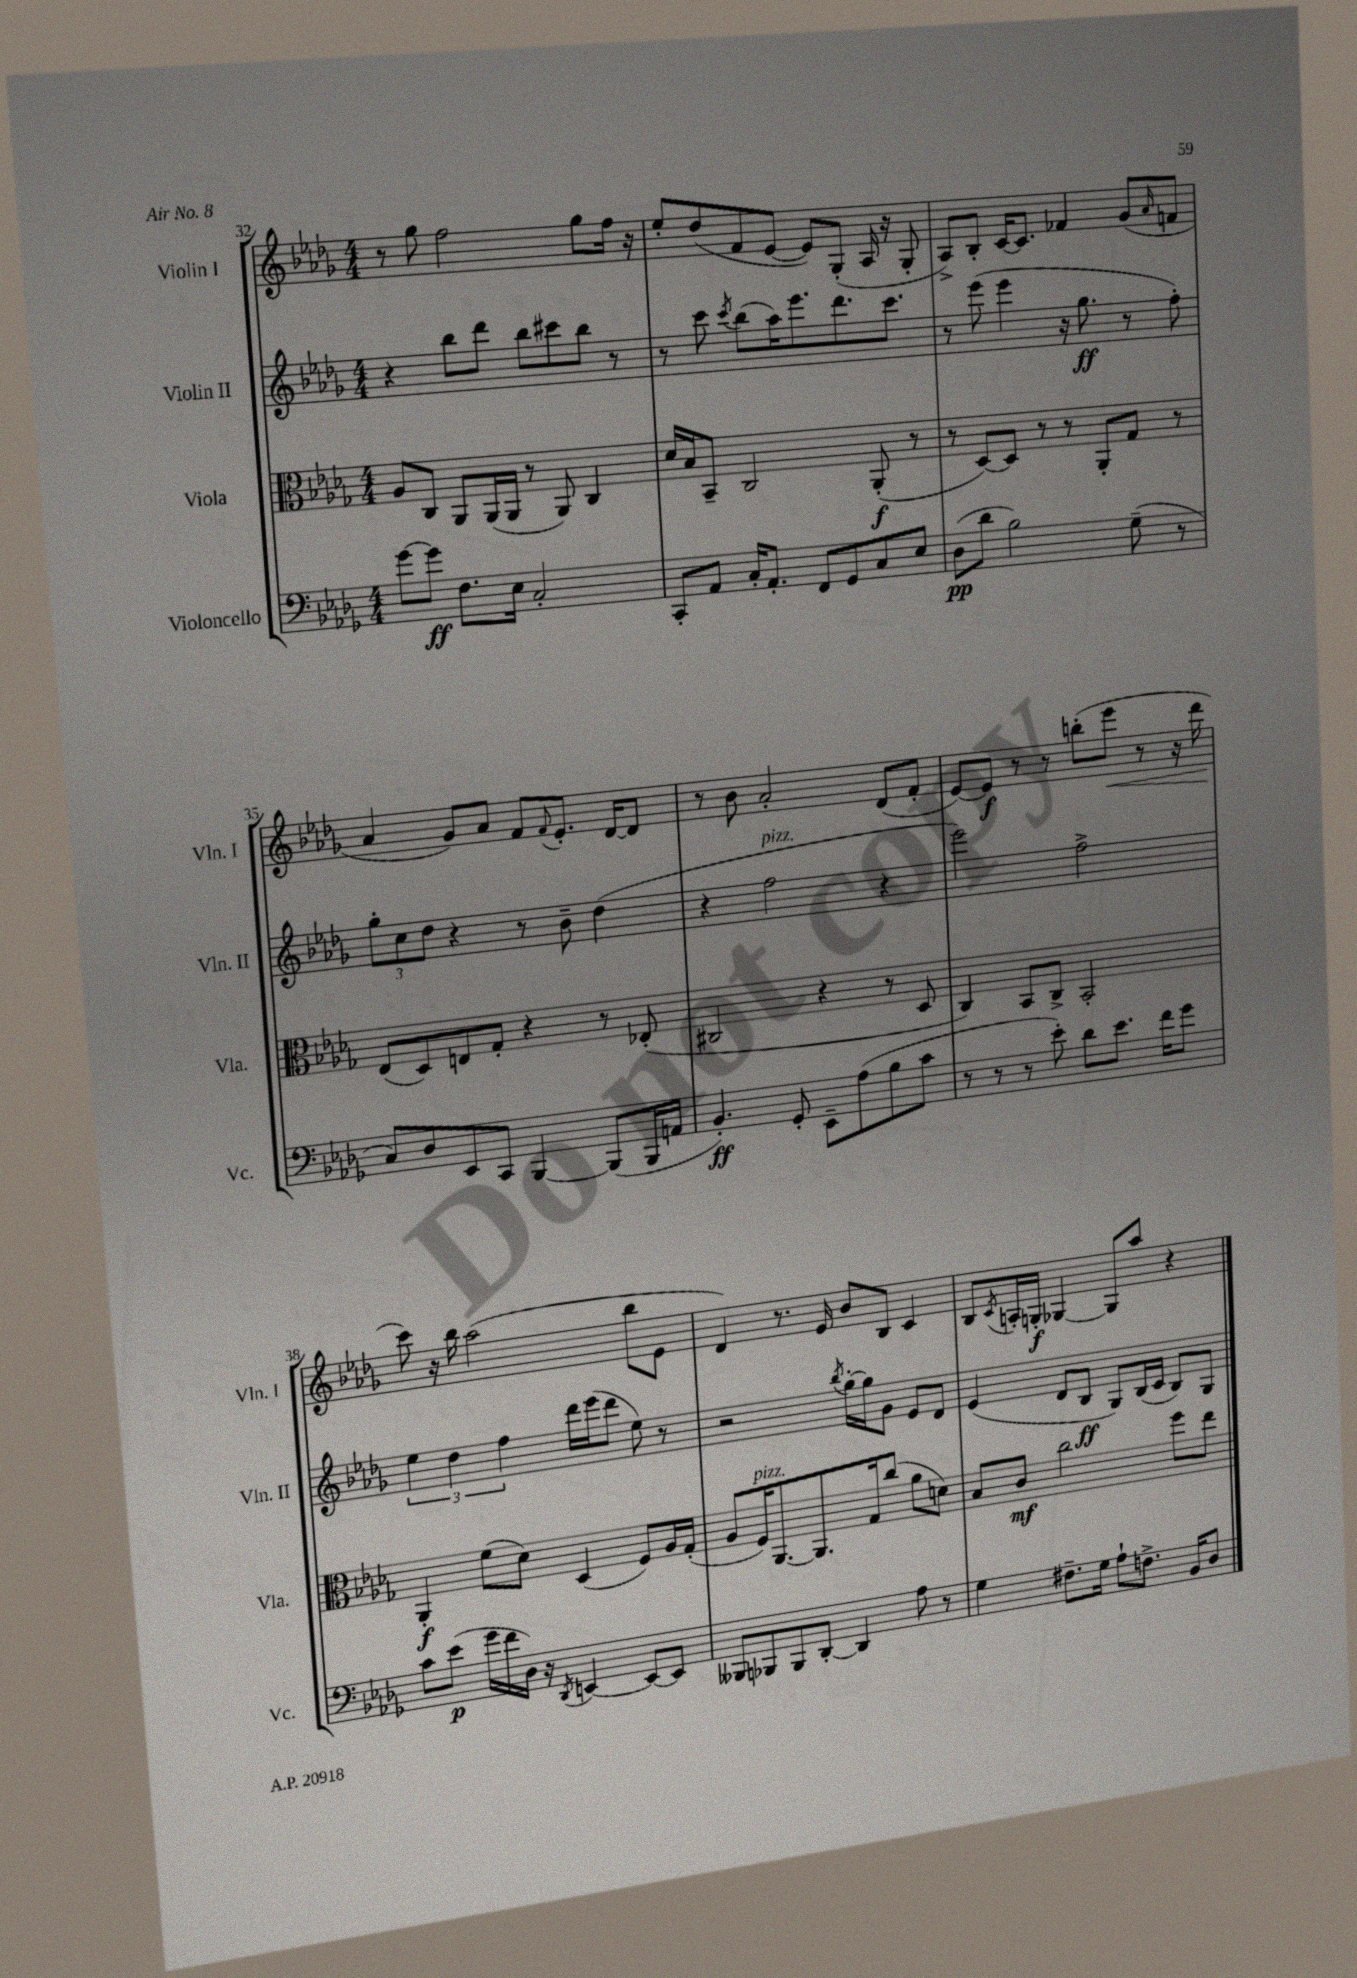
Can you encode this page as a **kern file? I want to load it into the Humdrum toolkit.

**kern	**kern	**kern	**kern
*staff4	*staff3	*staff2	*staff1
*clefF4	*clefC3	*clefG2	*clefG2
*k[b-e-a-d-g-]	*k[b-e-a-d-g-]	*k[b-e-a-d-g-]	*k[b-e-a-d-g-]
*M4/4	*M4/4	*M4/4	*M4/4
[8g-\L	8A-/L	4r	8r
8g-\]J	8C/J	.	8gg-\
8.F\L	8AA-/L	8bb-\L	2ff\
.	(16AA-/L	8ddd-\J	.
16E-\Jk	16AA-/JJ	.	.
2C'/	8r	8bb-\L	.
.	8AA-/)	8ccc#\	.
.	4C/	8bb-\J	8gg-\L
.	.	8r	16ff\Jk
.	.	.	16r
=	=	=	=
8CC'/L	16d-/LL	8r	8ee-'/L
.	16B-/J	.	.
8AA-/J	8BB-~/J	8ccc\	(8dd-/
.	.	8qccc/	.
16C'/LK	2C/	(8bb-\L	8f/
8.AA-'/J	.	.	.
.	.	16aa-\K)	[8e-/J
.	.	8.eee-\	.
8FF/L	.	.	8e-/]L)
8GG-/	.	8.ddd-\	(8G-'/J
8C/	(8AA-'/	.	16A-/
.	.	8.ccc\J	16r
8E-/J	8r	.	8G-'/
=	=	=	=
(8D-\L	8r	8r	8A-^/L)
8d-\J	[8D-/L)	(8eee-\	8B-'/J
2B-\)	8D-/]J	4eee-\	[16c/LK
.	.	.	8.c/]J
.	8r	.	.
.	8r	16r	4f-/
.	.	8.gg-\	.
.	8AA-'/L	.	.
(8G-~\	8G-/J	8r	(8g-/L
.	.	.	16qqa-/
8r	8r	8ff'\)	8f/J
=	=	=	=
8C/L)	(8E-/L	12gg-'\L	4a-/
.	.	12cc\	.
8D-/	8D-/)	.	.
.	.	12dd-\J	.
8EE-/	8E/	4r	8g-/L)
8CC/J	8G-'/J	.	8a-/J
[4BBB-/	4r	8r	8f/L
.	.	.	8qqf/
.	.	8b-~\	8.e-'/J
(8BBB-/]L	8r	(4dd-\	.
.	.	.	[16d-/LK
16BBB-/L	(8E-'/	.	8d-/]J
16AA/JJ	.	.	.
=	=	=	=
4.BB-'/)	2C#/	4r	8r
.	.	.	8b-\
.	.	2ff\	2a-'/
8GG-'/	.	.	.
8EE-~\L	4r	.	.
(8A-\	.	.	.
8B-\	8r	4r	(8d-/L
8c\J	8D-/	.	8f'/J
=	=	=	=
8r	4C/)	2eee-\)	[8e-/L)
8r	.	.	8e-/]J
8r	8BB-/L	.	8r
8e-'\)	8C^/J	.	8r
8d-\L	2BB-'/	2ff^\	(8bb'\L
8.e-\J	.	.	8eee-\J
.	.	.	8r
16f\LK	.	.	.
8g-\J	.	.	16r
.	.	.	16ddd-\
=	=	=	=
8c\L	4AA-'/	6ee-\	8ccc\)
(8e-\J	.	.	16r
.	.	6dd-\	.
.	.	.	16bb-\
16g-\LL	(8f\L	.	(2aa-\
16f\	.	.	.
.	.	6ff\	.
16D-\JJ)	8d-\J)	.	.
16r	.	.	.
8qDD-/	.	.	.
[4EE/	(4D-/	16ddd-\LL	.
.	.	(16eee-\J	.
.	.	8ddd-\J	.
8EE/_L	8F/L)	8ee-\)	8bb-\L
8EE/]J	16A-/L	8r	8e-\J
.	(16G-'/JJ	.	.
=	=	=	=
8BBB--/L	8A-/L	2r	4d-/)
8BBB-/	16F/K)	.	.
.	[8.AA-/	.	.
8BBB-/	.	.	8.r
[8DD-'/J	8.AA-/]	.	.
.	.	.	16e-/
.	.	8qbb-/	.
4DD-/]	.	[16gg-'\LL	8b-/L
.	16G-/k	16gg-\]J	.
.	(8cc/J	8g-\J	8B-/J
8A-\	8a-\L	8e-/L	4c/
8r	8d\J)	8d-/J	.
=	=	=	=
4G-\	8B-/L	(4e-/	8B-/L
.	.	.	8qc/
.	8c/J	.	16A'/L
.	.	.	16G'/JJ
8.F#~\L	2cc\	8d-/L	[4G-/
.	.	8B-/J	.
16G-\Jk	.	.	.
8A-`\L	.	8G-/L)	8G-/]L
8.F^\J	.	(16B-/L	8aa-/J
.	.	16c/JJ	.
.	8ff\L	8B-/L)	4r
16BB-/LK	.	.	.
8D-/J	8ee-\J	8G-/J	.
==	==	==	==
*-	*-	*-	*-
